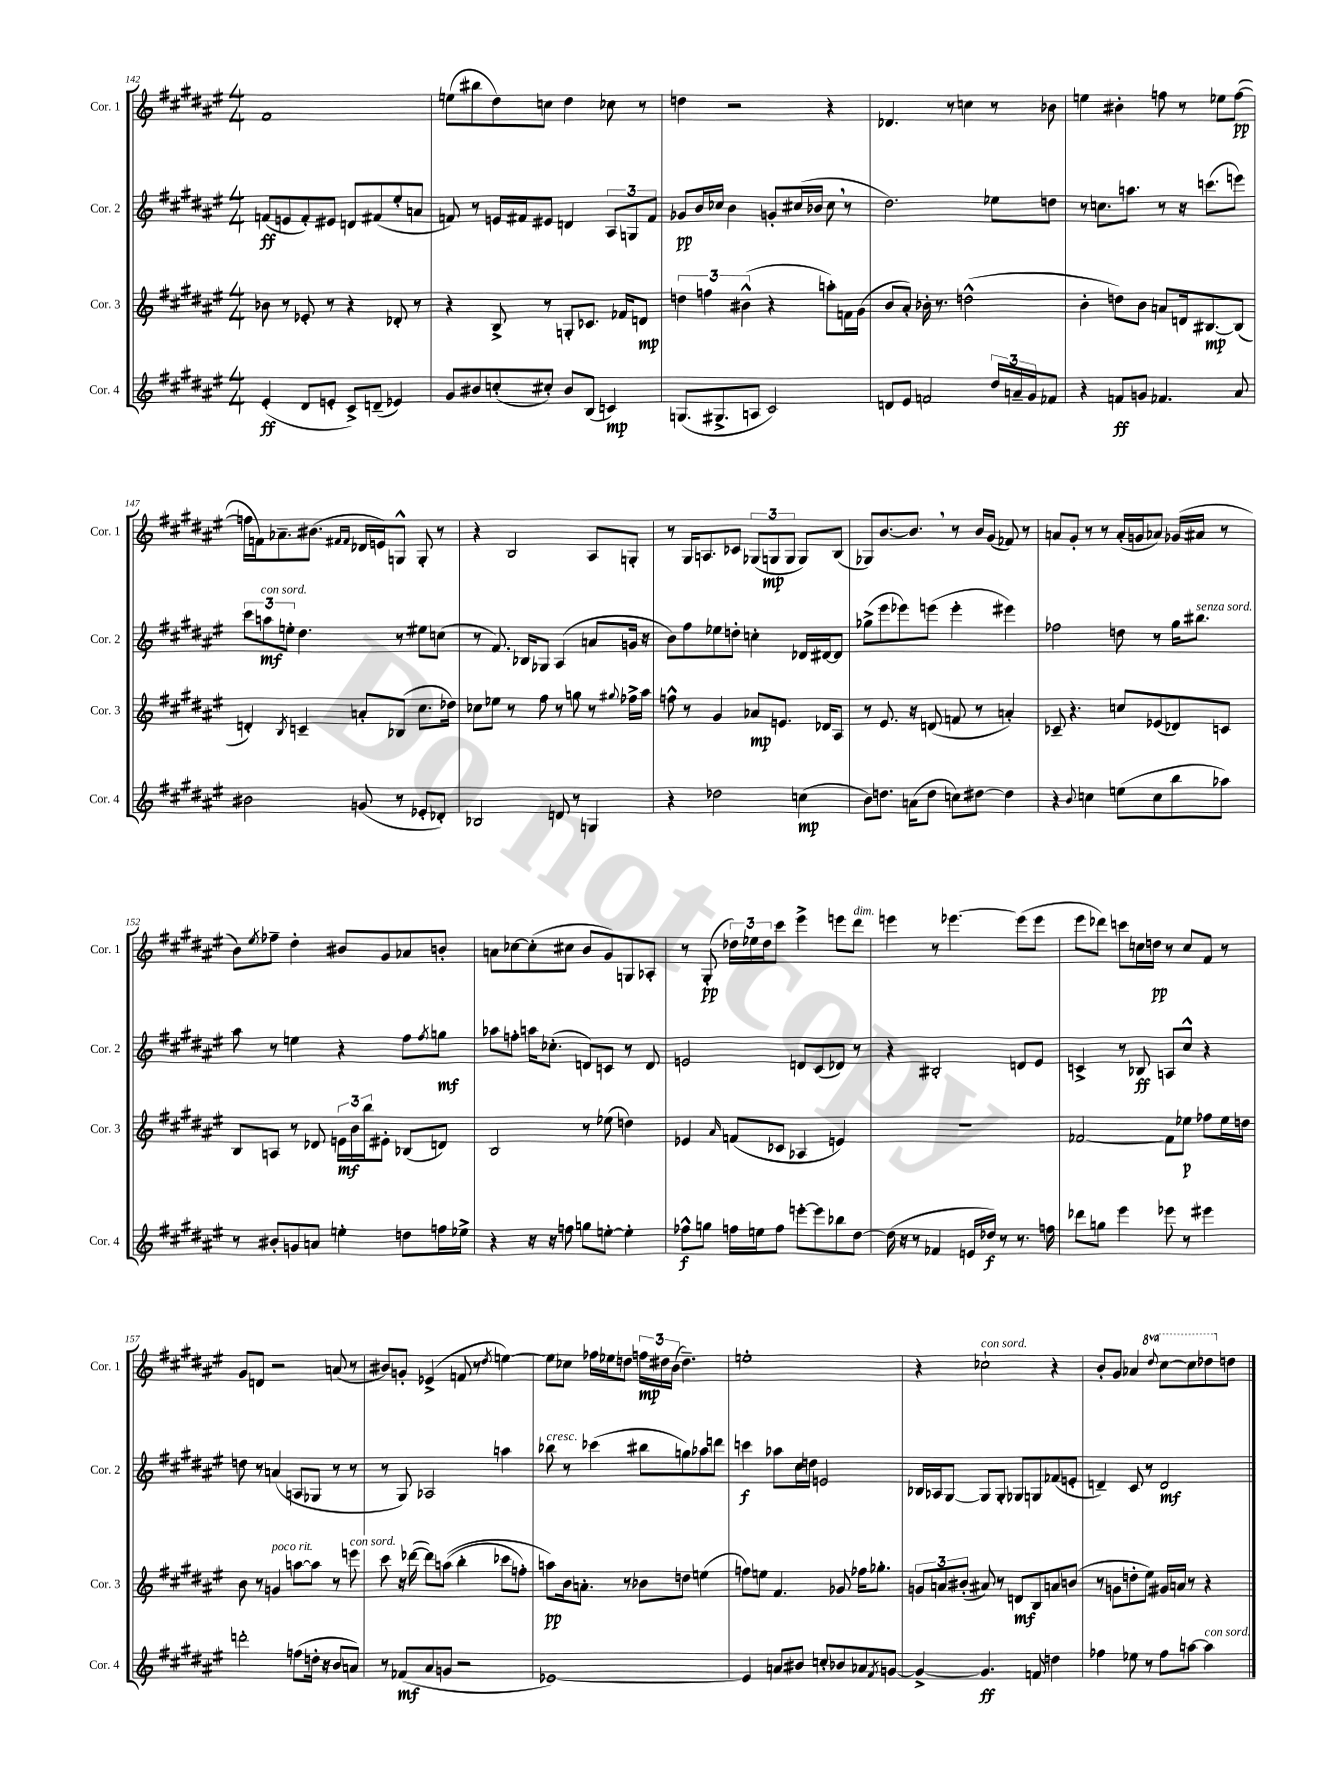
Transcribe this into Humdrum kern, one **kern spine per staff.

**kern	**kern	**kern	**kern
*staff4	*staff3	*staff2	*staff1
*clefG2	*clefG2	*clefG2	*clefG2
*k[f#c#g#d#a#e#]	*k[f#c#g#d#a#e#]	*k[f#c#g#d#a#e#]	*k[f#c#g#d#a#e#]
*M4/4	*M4/4	*M4/4	*M4/4
(4e#'	8b-	(8f	1f#
.	8r	8e	.
8d#	8e-'	8f')	.
8e'	8r	8e#	.
8c#^)	4r	8d	.
(8d~	.	(8f#	.
4e-)	8d-'	8ee#'	.
.	8r	8a	.
=	=	=	=
8g#	4r	8f)	(8ee
8b#	.	8r	8bb#
(8cc'	8B^	16e	8dd#)
.	.	16f#	.
8cc#')	8r	8e#	8cc
8b#	8G'	4d	4dd#
(8B	8.c-	.	.
4c)	.	12A#	8cc-
.	16f-	.	.
.	.	12G	.
.	8d	.	8r
.	.	12f#	.
=	=	=	=
(8.G	6dd	8g-	4dd
.	.	16b	.
.	6ff	.	.
8.G#^	.	16cc-	.
.	.	4b	2r
.	(6b#^^	.	.
8A	.	.	.
2c#)	4r	8g'	.
.	.	(16cc#	.
.	.	16b-	.
.	8aa')	8cc#	4r
.	16f	8r	.
.	(16g#	.	.
=	=	=	=
8d	8b	2.dd#)	4.d-
8e#	8a#')	.	.
2f	16b-'	.	.
.	8.r	.	.
.	.	.	8r
.	(2dd^^	.	4cc
24dd#	.	8ee-	8r
24a~	.	.	.
24g#	.	.	.
8f-	.	8dd	8b-
=	=	=	=
4r	4b'	8r	4ee
.	.	8.cc	.
8f	8dd)	.	4b#'
.	.	8.aa	.
8g	8b	.	.
4.f-	8a	8r	8ff
.	16d	16r	8r
.	[8.B#	(8.ccc	.
.	.	.	8ee-
8a#	(8B#]	8eee)	([8ff
=	=	=	=
2b#	4d')	12ccc#	16ff]
.	.	.	16f)
.	.	12aa	.
.	.	.	8.a-~
.	.	12ee'	.
.	8qB	.	.
.	4c~	4.dd#	.
.	.	.	(8.b#
.	.	.	16qqf#
.	.	.	16qqf#
(8g	8a'	.	16d-
.	.	.	16e)
8r	(8B-	8r	8G^^
8e-'	8.cc#	8ee#	8G'
8d-')	.	(8cc	8r
.	16dd-)	.	.
=	=	=	=
2B-	8cc-	8r	4r
.	8ee-	8.f#)	.
.	8r	.	2B
.	.	16B-	.
.	8ff#	8G-	.
8d	8r	(4A#	.
8r	8gg	.	.
4G	8r	8a	8A#
.	8qqgg#	.	.
.	16ff-^	16g	8G'
.	16aa#	16r	.
=	=	=	=
4r	8ff^^	8b)	8r
.	8r	8ff#	16G#
.	.	.	8.A
2dd-	4g#	8ee-	.
.	.	8dd'	8c-
.	8a-	4cc'	(12G-
.	.	.	12G
.	8.e	.	.
.	.	.	12G
(4cc	.	16d-	8G)
.	16d-	[16d#	.
.	8A#	8d#]	(8B
=	=	=	=
8b)	8r	(8gg-^	8G-)
8.dd	8.e#	8eee#	[8.b
.	.	8eee-)	.
(16a	16r	.	8.b]
8dd	(8d	(8eee	.
8cc)	8f	4eee'	8r
[8dd#	8r	.	16b
.	.	.	(16g#
4dd#]	4a')	4eee#)	8f-)
.	.	.	8r
=	=	=	=
4r	8c-~	2ff-	8a
.	4.r	.	8g#'
8qqb	.	.	.
4cc	.	.	8r
.	.	.	8r
(8ee	8cc	8dd	(16a'
.	.	.	16g
8cc	(8e-	8r	8a-)
8bb	8d-)	16gg#	(16g-
.	.	8.bb#	16a#
8aa-)	8c	.	8r
=	=	=	=
8r	8B	8aa#	8b)
.	.	.	8qee#
8b#'	8A	8r	8ff-~
8g	8r	4ee	4dd#'
8a	8d-	.	.
4ee'	24e	4r	8b#
.	24b	.	.
.	24bb	.	.
.	8e#'	.	8g#
8dd	(8B-	8ff#	8a-
.	.	8qff#	.
16ff	8d)	8gg	8b'
16ee-^	.	.	.
=	=	=	=
4r	2B	8aa-	8a
.	.	8ff'	[8cc-
16r	.	16aa	(8cc-']
16r	.	(8.cc-'	.
8ff	.	.	8cc#
8gg	8r	8d)	8b
[8ee'	(8ee-	8c	8g#)
4ee']	4dd)	8r	8G
.	.	8d	8A-'
=	=	=	=
8ff-^^	4e-	2e	8r
8gg	.	.	(8G#'
.	16qqa#	.	.
16ff	(8f	.	24dd-)
.	.	.	24ee-
16ee	.	.	.
.	.	.	24dd-
8ff	8c-	.	8ccc#
[8eee'	4A-	8d	4eee#^
8eee]	.	(8c#	.
8bb-	4e)	8d-)	8eee
[8dd#	.	8r	8ddd#
=	=	=	=
(16dd#]	1r	4r	4eee
16r	.	.	.
8r	.	.	.
4f-	.	2B#'	8r
.	.	.	[4.eee-
16e	.	.	.
16dd-)	.	.	.
8r	.	.	.
8.r	.	8d	(8eee-]
.	.	8e#	8eee-
16ff	.	.	.
=	=	=	=
8ddd-	[2f-	4c^	8eee#
8gg	.	.	8ddd-)
4eee#	.	8r	8ccc
.	.	8B-	16cc
.	.	.	16dd
8eee-	8f-]	8A	8r
8r	8ee-	8cc#^^	8cc
4eee#	8ff-	4r	8f#
.	16ee-	.	8r
.	16dd	.	.
=	=	=	=
2ddd'	8b	8dd	8g#
.	8r	8r	8d
.	4g	(4a	2r
(8ff	[8aa	8A	.
16dd'	8aa]	8G-	.
16r	.	.	.
8b	8r	8r	(8a
8a)	8eee	8r	8r
=	=	=	=
8r	8ccc#	8r	8b#)
(8f-	16r	8G#)	8g'
.	([16ddd-	.	.
8a#	8ddd-])	2A-	(4e-^
8g	&((8aa	.	.
2r	4bb'	.	8f
.	.	.	8r
.	.	.	8qdd#
.	8ccc-	4aa	[4ee)
.	8ff')	.	.
=	=	=	=
[1e-)	8aa&)	8bb-	8ee]
.	16b	8r	8cc-
.	8.a'	.	.
.	.	(4ccc-	16ff-
.	.	.	16ee-
.	8r	.	8dd
.	8b-	8bb#	24ff
.	.	.	24dd#
.	.	.	(24b
.	8dd	8gg)	4.dd#~)
.	(4ee	8aa-	.
.	.	8ddd	.
=	=	=	=
4e-]	8ff)	4ccc	1ee'
.	8ee	.	.
8a	4.f#	8aa-	.
8b#	.	16cc#	.
.	.	16dd	.
8cc'	.	2e	.
8b-	8g-	.	.
8a-	16ff-	.	.
.	8.gg-'	.	.
8qf#	.	.	.
[8g	.	.	.
=	=	=	=
4g^_	12g	16B-	4r
.	.	16A-	.
.	12a	.	.
.	.	[8G#	.
.	(12b#'	.	.
4.g]	8a#)	8G#]	2cc-`
.	8r	8G#'	.
.	8d	8G-	.
8f	8B	8G	.
4dd	8a	(8f-	4r
.	(8b	8e'	.
=	=	=	=
4ff-	8r	4d~)	8b'
.	8g	.	8g#
8ee-	8dd'	8c#	4a-
8r	8ee#)	8r	.
.	.	.	8qqddd#
8ff-	16g#	2d	[8ccc#
.	16a	.	.
[8aa	8r	.	8ccc#]
4aa]	4r	.	8ddd-
.	.	.	8dd
==	==	==	==
*-	*-	*-	*-
